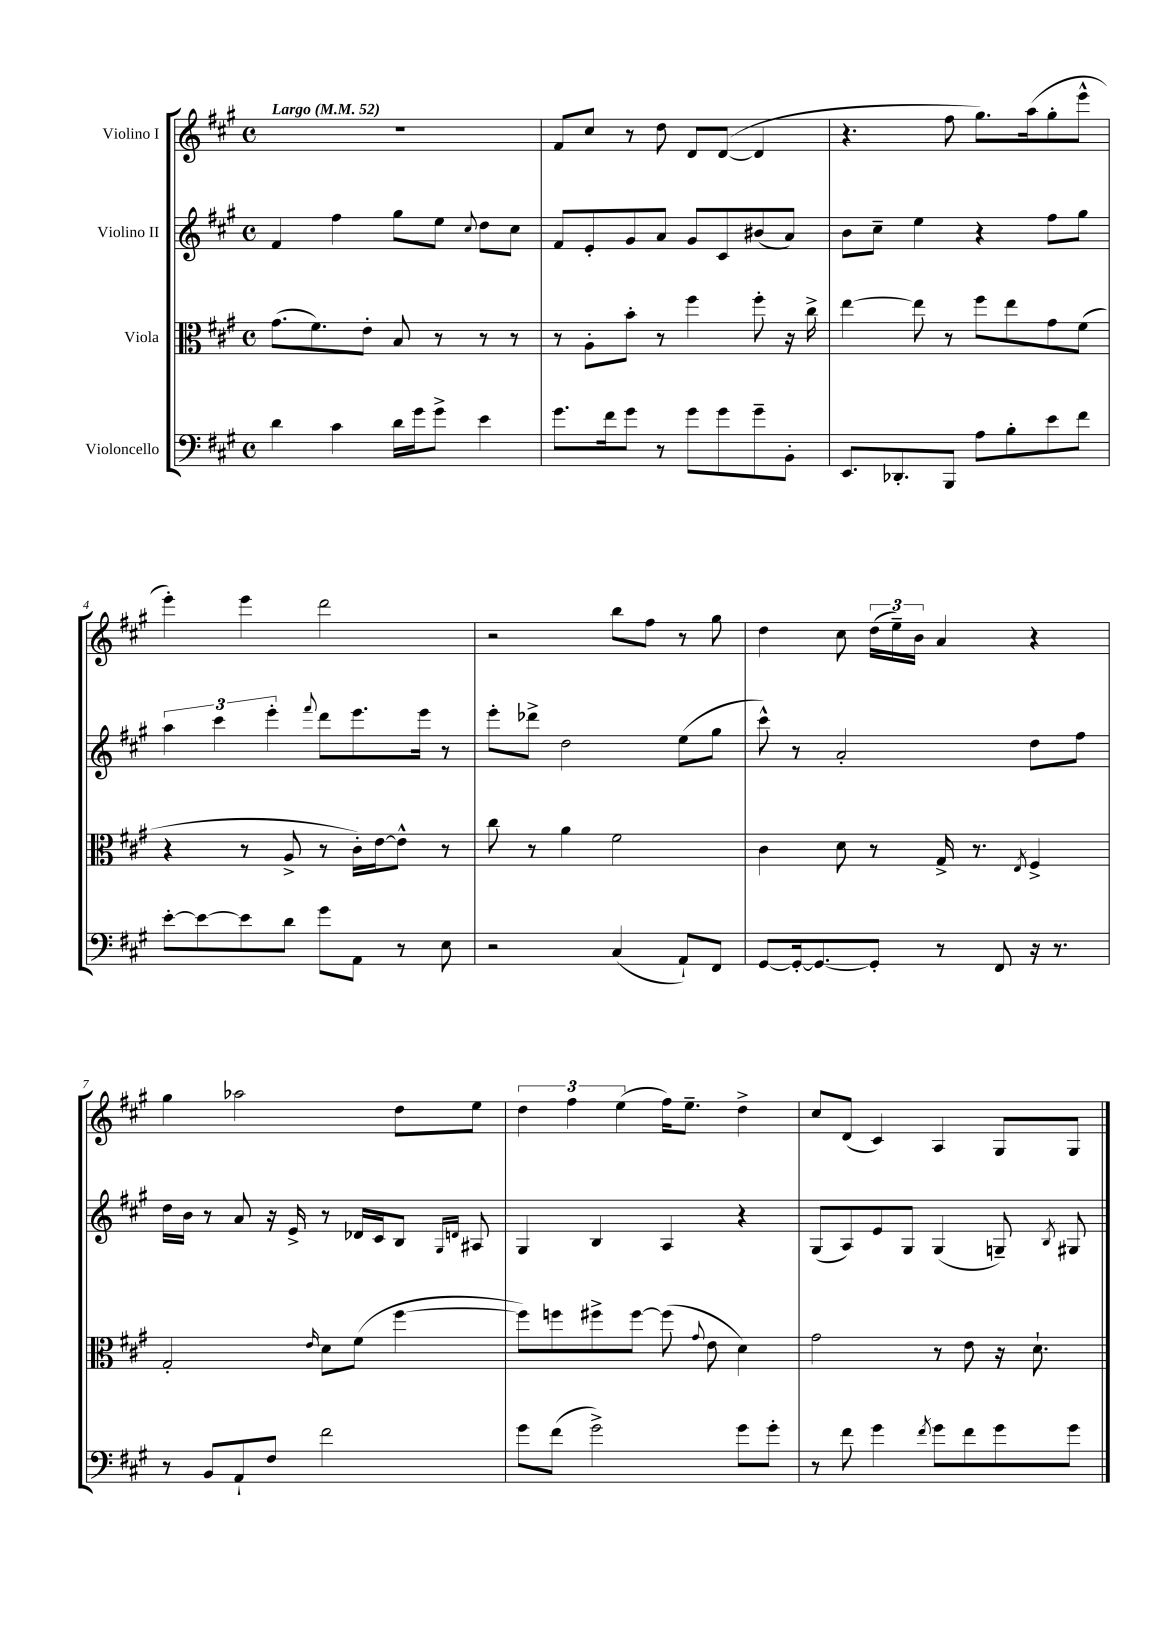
<<
\new StaffGroup <<
\new Staff = "s0" \with { instrumentName = "Violino I" } {
    \clef treble \key a \major \defaultTimeSignature \time 4/4 \tempo "Largo" 4 = 52
    \autoBeamOff R1 |
    fis'8[ cis''8] r8 d''8 d'8[ d'8]~( d'4 |
    r4. fis''8 gis''8.[) a''16( gis''8-. e'''8]-^ |
    e'''4-.) e'''4 d'''2 |
    r2 b''8[ fis''8] r8 gis''8 |
    d''4 cis''8 \tuplet 3/2 { d''16[( e''16--) b'16] } a'4 r4 |
    gis''4 aes''2 d''8[ e''8] |
    \tuplet 3/2 { d''4 fis''4 e''4( } fis''16[) e''8.]-- d''4-> |
    cis''8[ d'8]( cis'4) a4 gis8[ gis8] \bar "|." |
}
\new Staff = "s1" \with { instrumentName = "Violino II" } {
    \clef treble \key a \major \defaultTimeSignature \time 4/4
    \autoBeamOff fis'4 fis''4 gis''8[ e''8] \appoggiatura { cis''8 } d''8[ cis''8] |
    fis'8[ e'8-. gis'8 a'8] gis'8[ cis'8 bis'8( a'8]) |
    b'8[ cis''8]-- e''4 r4 fis''8[ gis''8] |
    \tuplet 3/2 { a''4 cis'''4 e'''4-. } \appoggiatura { fis'''8 } d'''8[ e'''8. e'''16] r8 |
    e'''8[-. des'''8]-> d''2 e''8[( gis''8] |
    cis'''8-^) r8 a'2-. d''8[ fis''8] |
    d''16[ b'16] r8 a'8 r16 e'16-> r8 des'16[ cis'16 b8] \grace { gis16[ d'16] } ais8 |
    gis4 b4 a4 r4 |
    gis8[( a8) e'8 gis8] gis4( g8--) \acciaccatura { b8 } gis8 \bar "|." |
}
\new Staff = "s2" \with { instrumentName = "Viola" } {
    \clef alto \key a \major \defaultTimeSignature \time 4/4
    \autoBeamOff gis'8.[( fis'8.) e'8]-. b8 r8 r8 r8 |
    r8 a8[-. b'8]-. r8 fis''4 fis''8-. r16 cis''16-> |
    e''4~ e''8 r8 fis''8[ e''8 gis'8 fis'8]( |
    r4 r8 a8-> r8 cis'16[-.) e'16~ e'8]-^ r8 |
    cis''8 r8 a'4 fis'2 |
    cis'4 d'8 r8 gis16-> r8. \acciaccatura { e8 } fis4-> |
    gis2-. \grace { e'16 } d'8[ fis'8]( fis''4~ |
    fis''8[) f''8 fis''8-> fis''8]~ fis''8( \appoggiatura { gis'8 } e'8 d'4) |
    gis'2 r8 e'8 r16 d'8.-! \bar "|." |
}
\new Staff = "s3" \with { instrumentName = "Violoncello" } {
    \clef bass \key a \major \defaultTimeSignature \time 4/4
    \autoBeamOff d'4 cis'4 d'16[ gis'16 gis'8]-> e'4 |
    gis'8.[ fis'16 gis'8] r8 gis'8[ gis'8 gis'8-- b,8]-. |
    e,8.[ des,8.-. b,,8] a8[ b8-. e'8 fis'8] |
    e'8[~-. e'8~ e'8 d'8] gis'8[ a,8] r8 e8 |
    r2 cis4( a,8[-!) fis,8] |
    gis,8[~ gis,16~-. gis,8.~ gis,8]-. r8 fis,8 r16 r8. |
    r8 b,8[ a,8-! fis8] fis'2 |
    gis'8[ fis'8]( gis'2->) gis'8[ gis'8]-. |
    r8 fis'8 gis'4 \acciaccatura { fis'8 } gis'8[ fis'8 gis'8 gis'8] \bar "|." |
}
>>
>>
